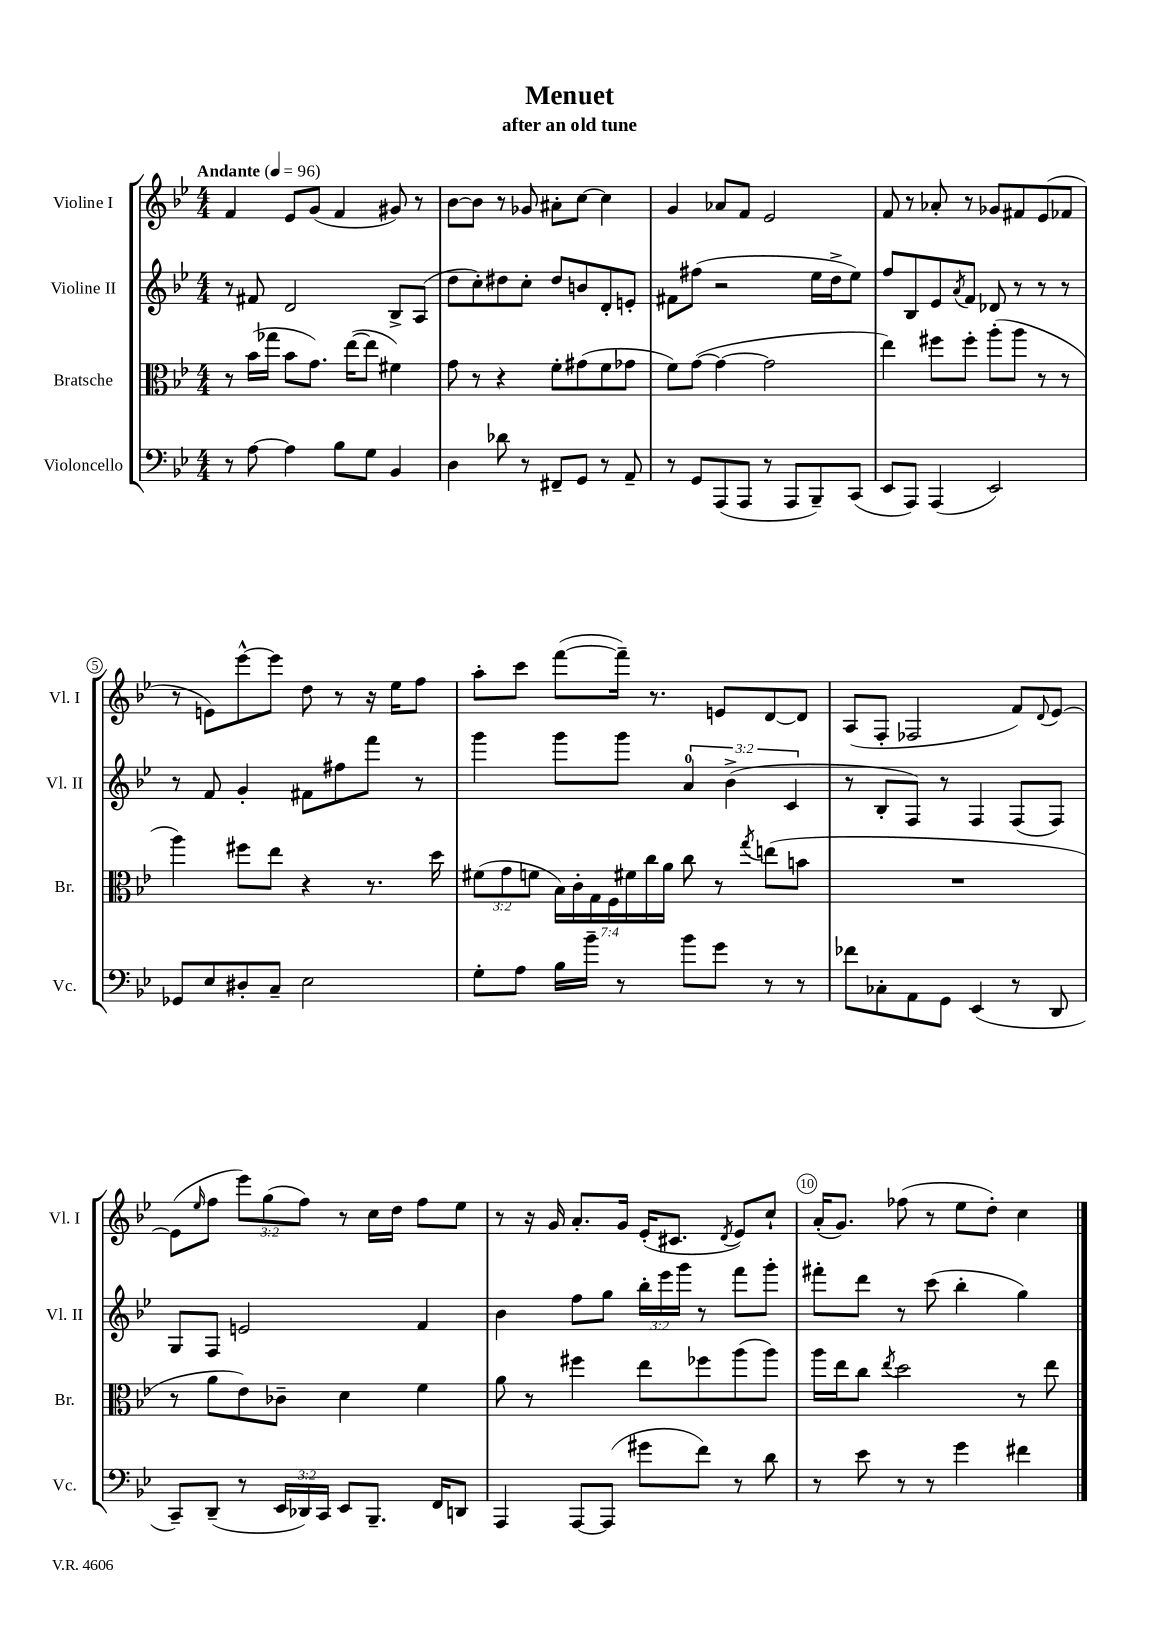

**kern	**kern	**kern	**kern
*staff4	*staff3	*staff2	*staff1
*clefF4	*clefC3	*clefG2	*clefG2
*k[b-e-]	*k[b-e-]	*k[b-e-]	*k[b-e-]
*M4/4	*M4/4	*M4/4	*M4/4
*MM96	*MM96	*MM96	*MM96
8r	8r	8r	4f/
[8A\	(16b-\LL	8f#/	.
.	16gg-\JJ	.	.
4A\]	8b-\L	2d/	8e-/L
.	8.g\J)	.	(8g/J
8B-\L	.	.	4f/
.	([16ee-\LK	.	.
8G\J	8ee-\]J	.	.
4BB-/	4f#\)	8B-^/L	8g#/)
.	.	(8A/J	8r
=	=	=	=
4D\	8g\	8dd\L	[8b-\L
.	8r	8cc'\)	8b-\]J
8d-\	4r	8dd#\	8r
8r	.	8cc'\J	8g-/
8FF#~/L	8f'\L	8dd#/L	8a#'\L
8GG/J	(8g#\	8b/	[8cc\J
8r	8f\	8d'/	4cc\]
8AA~/	8g-\J	8e'/J	.
=	=	=	=
8r	8f\L)	8f#\L	4g/
8GG/L	([8g\J	(8ff#\J	.
(8AAA/	4g\_	2r	8a-/L
8AAA/J	.	.	8f/J
8r	2g\]	.	2e-/
8AAA/L	.	.	.
8BBB-~/)	.	16ee-\LL	.
.	.	16dd^\J	.
(8CC/J	.	8ee-\J)	.
=	=	=	=
8EE-/L	4ee-\)	8ff/L	8f/
8AAA/J)	.	8B-/	8r
(4AAA/	8ff#\L	8e-/	8a-'/
.	.	8qa/	.
.	8ff#'\J	8f/J	8r
2EE-/)	(8aa'\L	8d-/	8g-/L
.	8aa\J	8r	8f#/
.	8r	8r	(8e-/
.	8r	8r	8f-/J
=	=	=	=
8GG-/L	4aa\)	8r	8r
8E-/	.	8f/	8e\L)
8D#'/	8ff#\L	4g'/	[8eee-^^\
8C~/J	8ee-\J	.	8eee-\]J
2E-\	4r	8f#\L	8dd\
.	.	8ff#\	8r
.	8.r	8fff\J	16r
.	.	.	16ee-\LK
.	.	8r	8ff\J
.	16dd\	.	.
=	=	=	=
8G'\L	(12f#\L	4ggg\	8aa'\L
.	12g\	.	.
8A\J	.	.	8ccc\J
.	12f\J	.	.
16B-\LL	28B-\LL)	8ggg\L	([8fff\L
.	28c'\	.	.
16b-~\JJ	.	.	.
.	28G\	.	.
.	28F\	.	.
8r	.	8ggg\J	16fff~\]Jk)
.	28f#\	.	.
.	28cc\	.	.
.	.	.	8.r
.	28a\JJ	.	.
8b-\L	8cc\	6a/	.
8g\J	8r	.	8e/L
.	.	(6b-^\	.
.	8qgg/	.	.
8r	(8ee\L	.	[8d/
.	.	6c/	.
8r	8b\J	.	8d/]J
=	=	=	=
8f-\L	1r	8r	(8A/L
8C-'\	.	8B-'/L	8F'/J
8AA\	.	8F/J)	2F-/
8GG\J	.	8r	.
(4EE-/	.	4F/	.
8r	.	(8F/L	8f/L)
.	.	.	8qqd/
8DD/	.	8F/J)	[8e-/J
=	=	=	=
8CC~/L)	8r	8G/L	(8e-\]L
.	.	.	16qqee-/
(8DD~/J	8a\L	8F/J	8ff\J
8r	8e-\)	2e/	12eee-\L)
.	.	.	(12gg\
24EE-/LL	8c-~\J	.	.
24DD-/)	.	.	12ff\J)
24CC/JJ	.	.	.
8EE-/L	4d\	.	8r
8.BBB-~/J	.	.	16cc\LL
.	.	.	16dd\JJ
.	4f\	4f/	8ff\L
16FF/LK	.	.	.
8DD/J	.	.	8ee-\J
=	=	=	=
4AAA/	8a\	4b-\	8r
.	8r	.	16r
.	.	.	16g/
[8AAA/L	4ff#\	8ff\L	8.a'/L
(8AAA/]J	.	8gg\J	.
.	.	.	16g/Jk
8g#\L	8ee-\L	24bb-'\LL	(16e-'/LK
.	.	24eee-\	.
.	.	.	8.c#/J
.	.	24ggg\JJ	.
8f\J)	8ff-\	8r	.
.	.	.	8qd/
8r	(8aa\	8fff\L	8e-/L)
8d\	8aa\J)	8ggg'\J	8cc`/J
=	=	=	=
8r	16aa\LL	8fff#'\L	(16a'/LK
.	16ee-\J	.	8.g/J)
8e-\	8cc\J	8ddd\J	.
.	8qee-/	.	.
8r	2dd\	8r	(8ff-\
8r	.	(8ccc\	8r
4g\	.	4bb-'\	8ee-\L
.	.	.	8dd'\J)
4f#\	8r	4gg\)	4cc\
.	8ee-\	.	.
==	==	==	==
*-	*-	*-	*-
